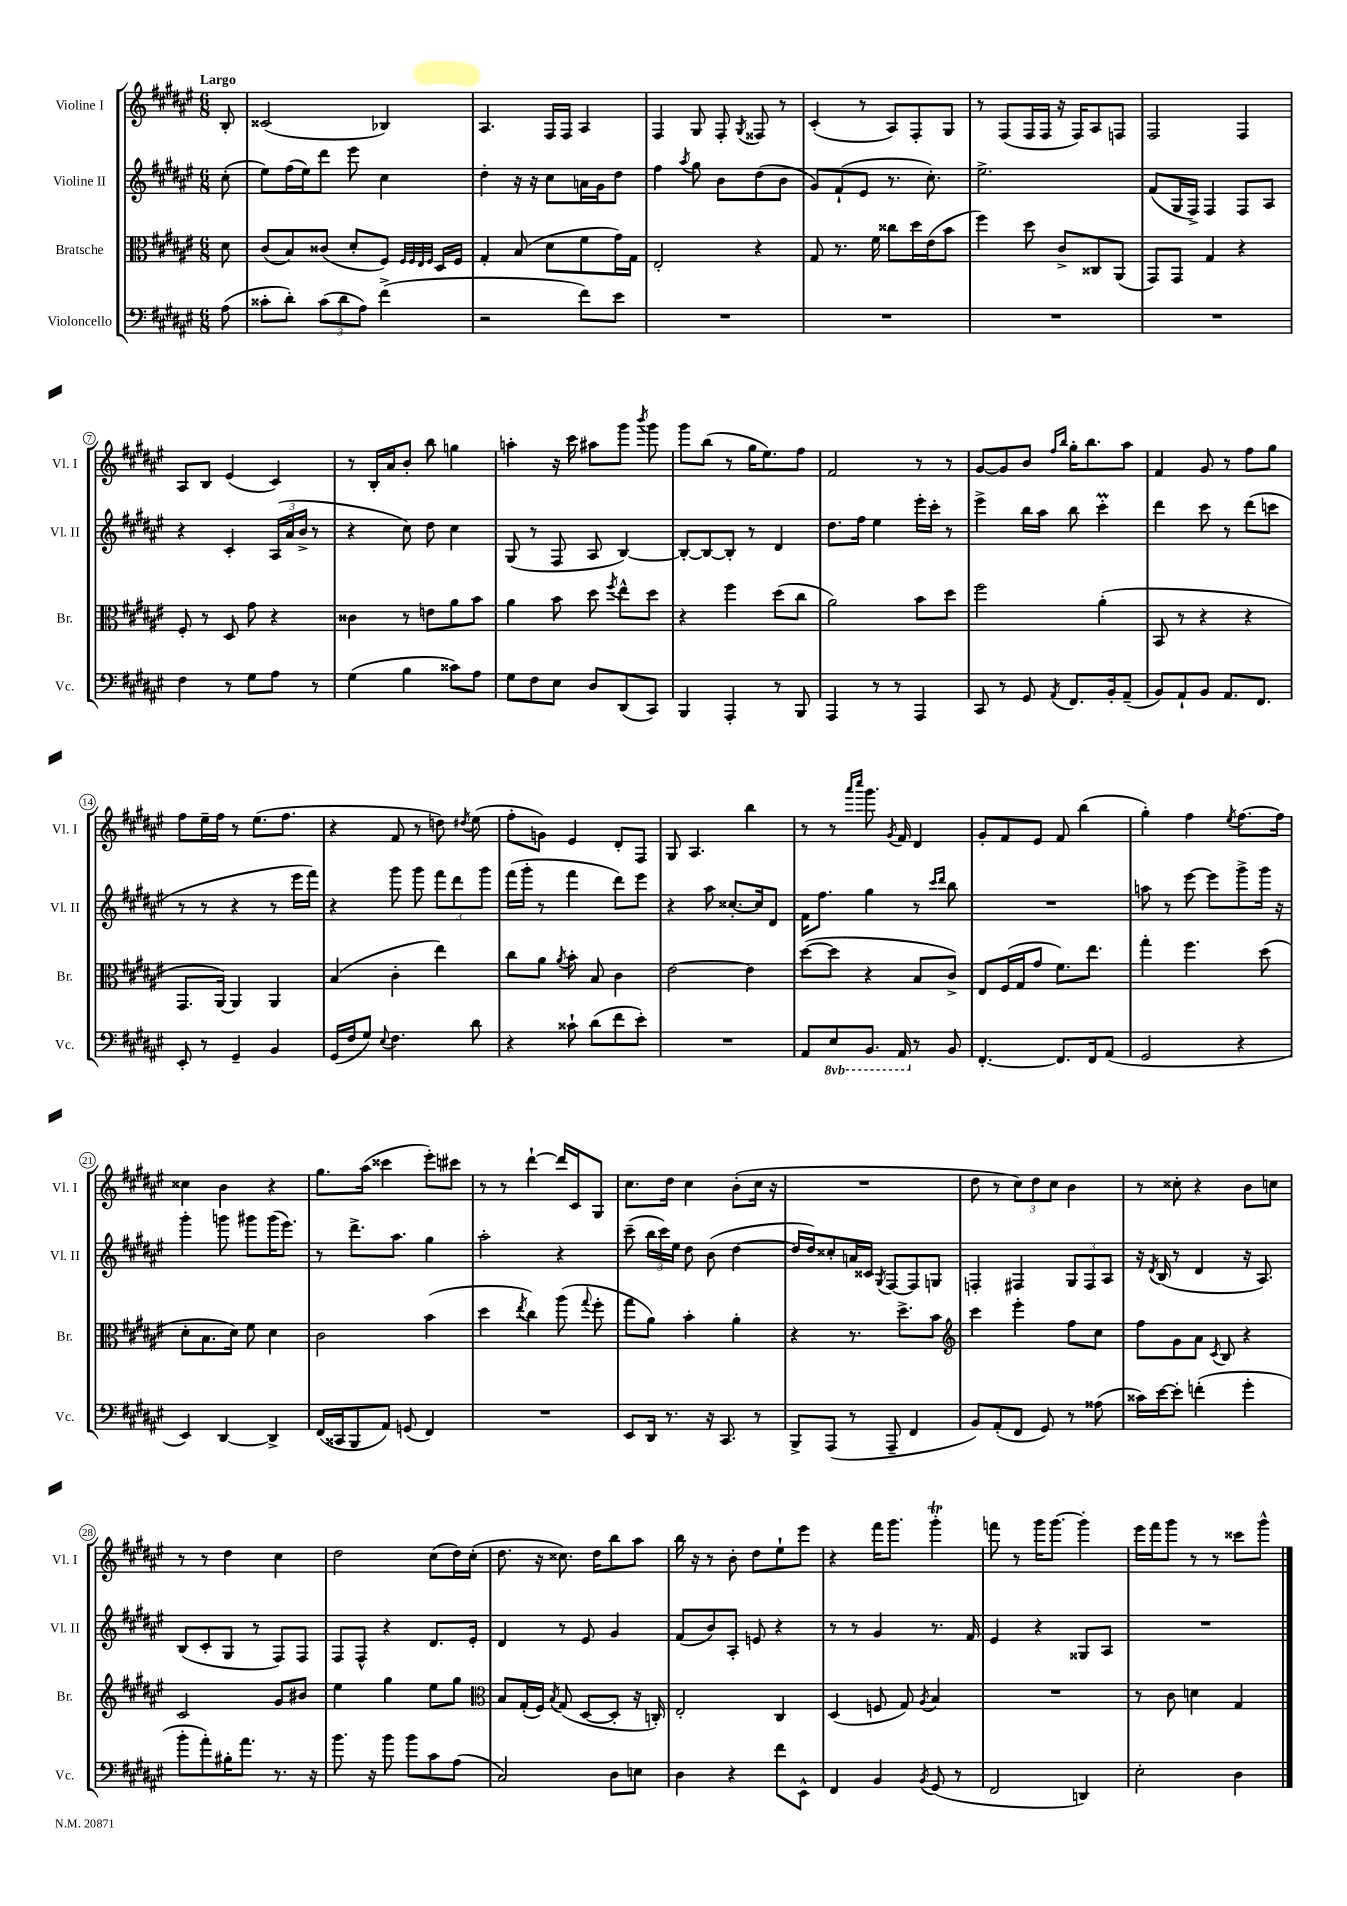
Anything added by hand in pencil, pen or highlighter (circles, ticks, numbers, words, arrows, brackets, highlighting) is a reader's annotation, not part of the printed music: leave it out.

**kern	**kern	**kern	**kern
*staff4	*staff3	*staff2	*staff1
*clefF4	*clefC3	*clefG2	*clefG2
*k[f#c#g#d#a#e#]	*k[f#c#g#d#a#e#]	*k[f#c#g#d#a#e#]	*k[f#c#g#d#a#e#]
*M6/8	*M6/8	*M6/8	*M6/8
(8A#	8d#	(8cc#'	8B'
=	=	=	=
8c##'	(8c#	8ee#)	(2c##
8d#')	8B)	(16ff#	.
.	.	16ee#)	.
(12c##	(8c##	8ddd#	.
12d#	.	.	.
.	8d#'	8eee#	.
12A#)	.	.	.
(4f#^	8F#)	4cc#	4B-)
.	32qqF#	.	.
.	32qqF#	.	.
.	32qqE#	.	.
.	32qqF#	.	.
.	16D#	.	.
.	16F#	.	.
=	=	=	=
2r	4G#'	4dd#'	4.A#
.	(8B	16r	.
.	.	16r	.
.	8d#	8cc#	16F#
.	.	.	16F#
8f#)	8f#	16a	4A#
.	.	16g#	.
8e#	16g#)	8dd#	.
.	16G#	.	.
=	=	=	=
2.r	2E#'	4ff#	4F#
.	.	8qaa#	.
.	.	8gg#	8G#
.	.	8b	8F#'
.	.	.	8qG#
.	4r	(8dd#	8F##
.	.	8b	8r
=	=	=	=
2.r	8G#	8g#)	(4c#'
.	8.r	(8f#`	.
.	.	8e#	8r
.	16f#	.	.
.	8cc##	8.r	8A#)
.	16dd#	.	8F#'
.	(16e#	8.cc#')	.
.	8b	.	8G#
=	=	=	=
2.r	4ff#)	2.ee#^	8r
.	.	.	(8F#
.	8dd#	.	16F#
.	.	.	16F#
.	8c#^	.	16r
.	.	.	16F#)
.	8C##	.	8A#
.	(8AA#	.	8F
=	=	=	=
2.r	8GG#)	(8f#	2F#
.	8GG#	16G#	.
.	.	16F#^)	.
.	4G#	4F#	.
.	4r	8F#	4F#
.	.	8A#	.
=	=	=	=
4F#	8F#'	4r	8A#
.	8r	.	8B
8r	8D#	4c#'	(4e#
8G#	8g#	.	.
8A#	4r	(24A#	4c#)
.	.	24a#	.
.	.	24b^	.
8r	.	8r	.
=	=	=	=
(4G#	4c##	4r	8r
.	.	.	16B'
.	.	.	16a#
4B	8r	8cc#)	8b'
.	8e	8dd#	8bb
8c##)	8a#	4cc#	4gg
8A#	8b	.	.
=	=	=	=
8G#	4a#	(8G#	4aa'
8F#	.	8r	.
8E#	8b	8F#	16r
.	.	.	16ccc#
8D#	8dd#	8A#	8aa#
.	8qff#	.	.
(8DD#	8ee#^^	[4B)	8ggg#
.	.	.	8qbbb
8CC#)	8dd#	.	8ggg#
=	=	=	=
4BBB	4r	8B'_	8ggg#
.	.	8B_	(8bb
4AAA#'	4ff#	8B']	8r
.	.	8r	16gg#
.	.	.	8.ee#)
8r	(8dd#	4d#	.
8BBB	8cc#	.	8ff#
=	=	=	=
4AAA#	2a#)	8.dd#	2f#
.	.	16ff#	.
8r	.	4ee#	.
8r	.	.	.
4AAA#	8b	16eee#'	8r
.	.	16ccc#'	.
.	8dd#	8r	8r
=	=	=	=
8CC#	2ff#	4eee#^	[8g#
8r	.	.	8g#]
8GG#	.	16bb	8b
.	.	16aa#	.
.	.	.	16qqff#
8qAA#	.	.	16qqbb
8.FF#	.	8bb	16gg#'
.	.	.	8.bb
.	(4a#'	4ccc#'	.
16BB'	.	.	.
(8AA#~	.	.	8aa#
=	=	=	=
8BB)	8BB	4ddd#	4f#
8AA#`	8r	.	.
8BB	4r	8ccc#	8g#
8.AA#	.	8r	8r
.	4r	(8ddd#	8ff#
8.FF#	.	.	.
.	.	8ccc	8gg#
=	=	=	=
8EE#'	8.GG#	8r	8ff#
8r	.	8r	16ee#~
.	[16AA#)	.	16ff#
4GG#~	4AA#]	4r	8r
.	.	.	(8.ee#
4BB	4AA#	8r	.
.	.	.	8.ff#
.	.	16eee#	.
.	.	16fff#)	.
=	=	=	=
(16GG#	(4B	4r	4r
16F#	.	.	.
8G#)	.	.	.
8qqE#	.	.	.
4.F#	4c#'	8ggg#	8f#
.	.	8ggg#	8r
.	4ee#)	12fff#	8dd)
.	.	12ddd#	.
.	.	.	8qdd#
8d#	.	.	(8ee#
.	.	12ggg#	.
=	=	=	=
4r	8cc#	(16fff#	8ff#'
.	.	16ggg#'	.
.	8a#	8r	8g)
.	8qa#	.	.
8c##`	8b'	4fff#	4e#
(8d#	8B	.	.
8f#	4c#	8ddd#)	8d#'
8e#')	.	8eee#	8F#
=	=	=	=
2.r	[2e#	4r	8G#
.	.	.	4.A#
.	.	8aa#	.
.	.	[8.cc##'	.
.	4e#]	.	4bb
.	.	16cc##]	.
.	.	8d#	.
=	=	=	=
8AA#	([8dd#	16f#	8r
.	.	8.ff#	.
8EE#	8dd#]	.	8r
.	.	.	16qqaaa#
.	.	.	16qqcccc#
8.BBB	4r	4gg#	8.ggg#
.	.	.	8qg#
16AAA#	.	.	16f#
8r	8B	8r	4d#
.	.	16qqccc#	.
.	.	16qqddd#	.
8BB	8c#^)	8bb	.
=	=	=	=
[4.FF#'	8E#	2.r	8g#'
.	(16F#	.	8f#
.	16G#	.	.
.	8g#	.	8e#
8.FF#]	8.f#)	.	8f#
.	.	.	(4bb
16FF#	8.ee#	.	.
(8AA#	.	.	.
=	=	=	=
2GG#	4gg#'	8aa	4gg#')
.	.	8r	.
.	4.ff#	[8eee#	4ff#
.	.	8eee#]	.
.	.	.	8qee#
4r	.	8ggg#^	[8.ff#
.	(8dd#	16ggg#	.
.	.	16r	16ff#]
=	=	=	=
4EE#)	8d#'	4ggg#'	4cc##
.	8.B	.	.
[4DD#	.	8ggg	4b
.	16d#)	.	.
.	8f#	8ggg#	.
4DD#^]	4d#	(16ggg#	4r
.	.	8.eee#)	.
=	=	=	=
(16FF#	2c#	8r	8.gg#
16CC##	.	.	.
8BBB	.	8.ddd#^	.
.	.	.	(16aa#
8AA#)	.	.	4ccc##
.	.	8.aa#	.
(8GG	.	.	.
4FF#)	(4b	4gg#	8eee#')
.	.	.	8ccc#
=	=	=	=
2.r	4dd#	2aa#'	8r
.	.	.	8r
.	8qee#	.	.
.	4cc#)	.	[4ddd#`
.	(8aa#	4r	16ddd#]
.	.	.	16c#
.	8qqgg#	.	.
.	8ff#'	.	8G#
=	=	=	=
8EE#	8gg#	(8ccc#~	8.cc#
16DD#	8a#)	24bb	.
.	.	24ccc#)	.
8.r	.	.	16dd#
.	.	24ee#	.
.	4b'	8dd#	4cc#
16r	.	(8b	.
8.CC#	.	.	.
.	4a#'	[4dd#	(8b'
8r	.	.	16cc#
.	.	.	16r
=	=	=	=
8BBB^	4r	16dd#]	2.r
.	.	16dd#)	.
(8AAA#	.	8cc##'	.
8r	8.r	16a	.
.	.	16c##	.
.	.	8qG#	.
8AAA#~	.	[8F#	.
.	8.dd#^	.	.
4FF#	.	8F#]	.
.	8b	8G	.
=	=	=	=
*	*clefG2	*	*
8BB)	4ccc#	4F'	8dd#
(8AA#'	.	.	8r
8FF#	4eee#'	4F#	12cc#)
.	.	.	12dd#
8GG#)	.	.	.
.	.	.	12cc#
8r	8ff#	12G#	4b
.	.	12F#	.
(8A##	8cc#	.	.
.	.	12A#	.
=	=	=	=
16c##)	8ff#	16r	8r
.	.	8qd#	.
[16e#	.	(16B	.
8e#']	8g#	8r	8cc##'
(4f'	8a#	4d#	4r
.	8qc#	.	.
.	8B	.	.
4g#'	4r	16r	8b
.	.	8.A#)	.
.	.	.	8cc
=	=	=	=
8b'	2c#	(8B	8r
8a#')	.	8c#'	8r
16B#'	.	8G#	4dd#
8.a#	.	.	.
.	.	8r	.
8.r	8g#	8F#)	4cc#
.	8b#	8F#	.
16r	.	.	.
=	=	=	=
8.b	4ee#	8F#	2dd#
.	.	8F#^^	.
16r	.	.	.
8b	4gg#	4r	.
8b	.	.	.
8c#	8ee#	8.d#	(8cc#
(8A#	8gg#	.	16dd#)
.	.	16e#'	(16cc#'
=	=	=	=
*	*clefC3	*	*
2C#)	8B	4d#	8.dd#
.	(16G#'	.	.
.	16F#)	.	16r
.	8qB	.	.
.	(8G#	8r	8.cc##)
.	[8D#	8e#	.
.	.	.	16dd#
8D#	8D#']	4g#	8bb
8E	16r	.	8aa#
.	16C')	.	.
=	=	=	=
4D#	2E#'	(8f#	16bb
.	.	.	16r
.	.	8b)	8r
4r	.	8A#'	8b'
.	.	8e	8dd#
8f#	4C#	4r	8ee#`
8EE#^^	.	.	8eee#
=	=	=	=
4FF#	(4D#	8r	4r
.	.	8r	.
4BB	8F	4g#	16fff#
.	.	.	8.ggg#
.	8G#)	.	.
8qBB	8qA#	.	.
(8GG#	4B	8.r	4ggg#'
8r	.	.	.
.	.	16f#	.
=	=	=	=
2FF#	2.r	4e#	8fff
.	.	.	8r
.	.	4r	16ggg#
.	.	.	[8.ggg#
4DD)	.	8G##	4ggg#']
.	.	8A#	.
=	=	=	=
2E#'	8r	2.r	16eee#
.	.	.	16fff#
.	8c#	.	8ggg#
.	4d	.	8r
.	.	.	8r
4D#	4G#	.	8ccc##
.	.	.	8ggg#^^
==	==	==	==
*-	*-	*-	*-
